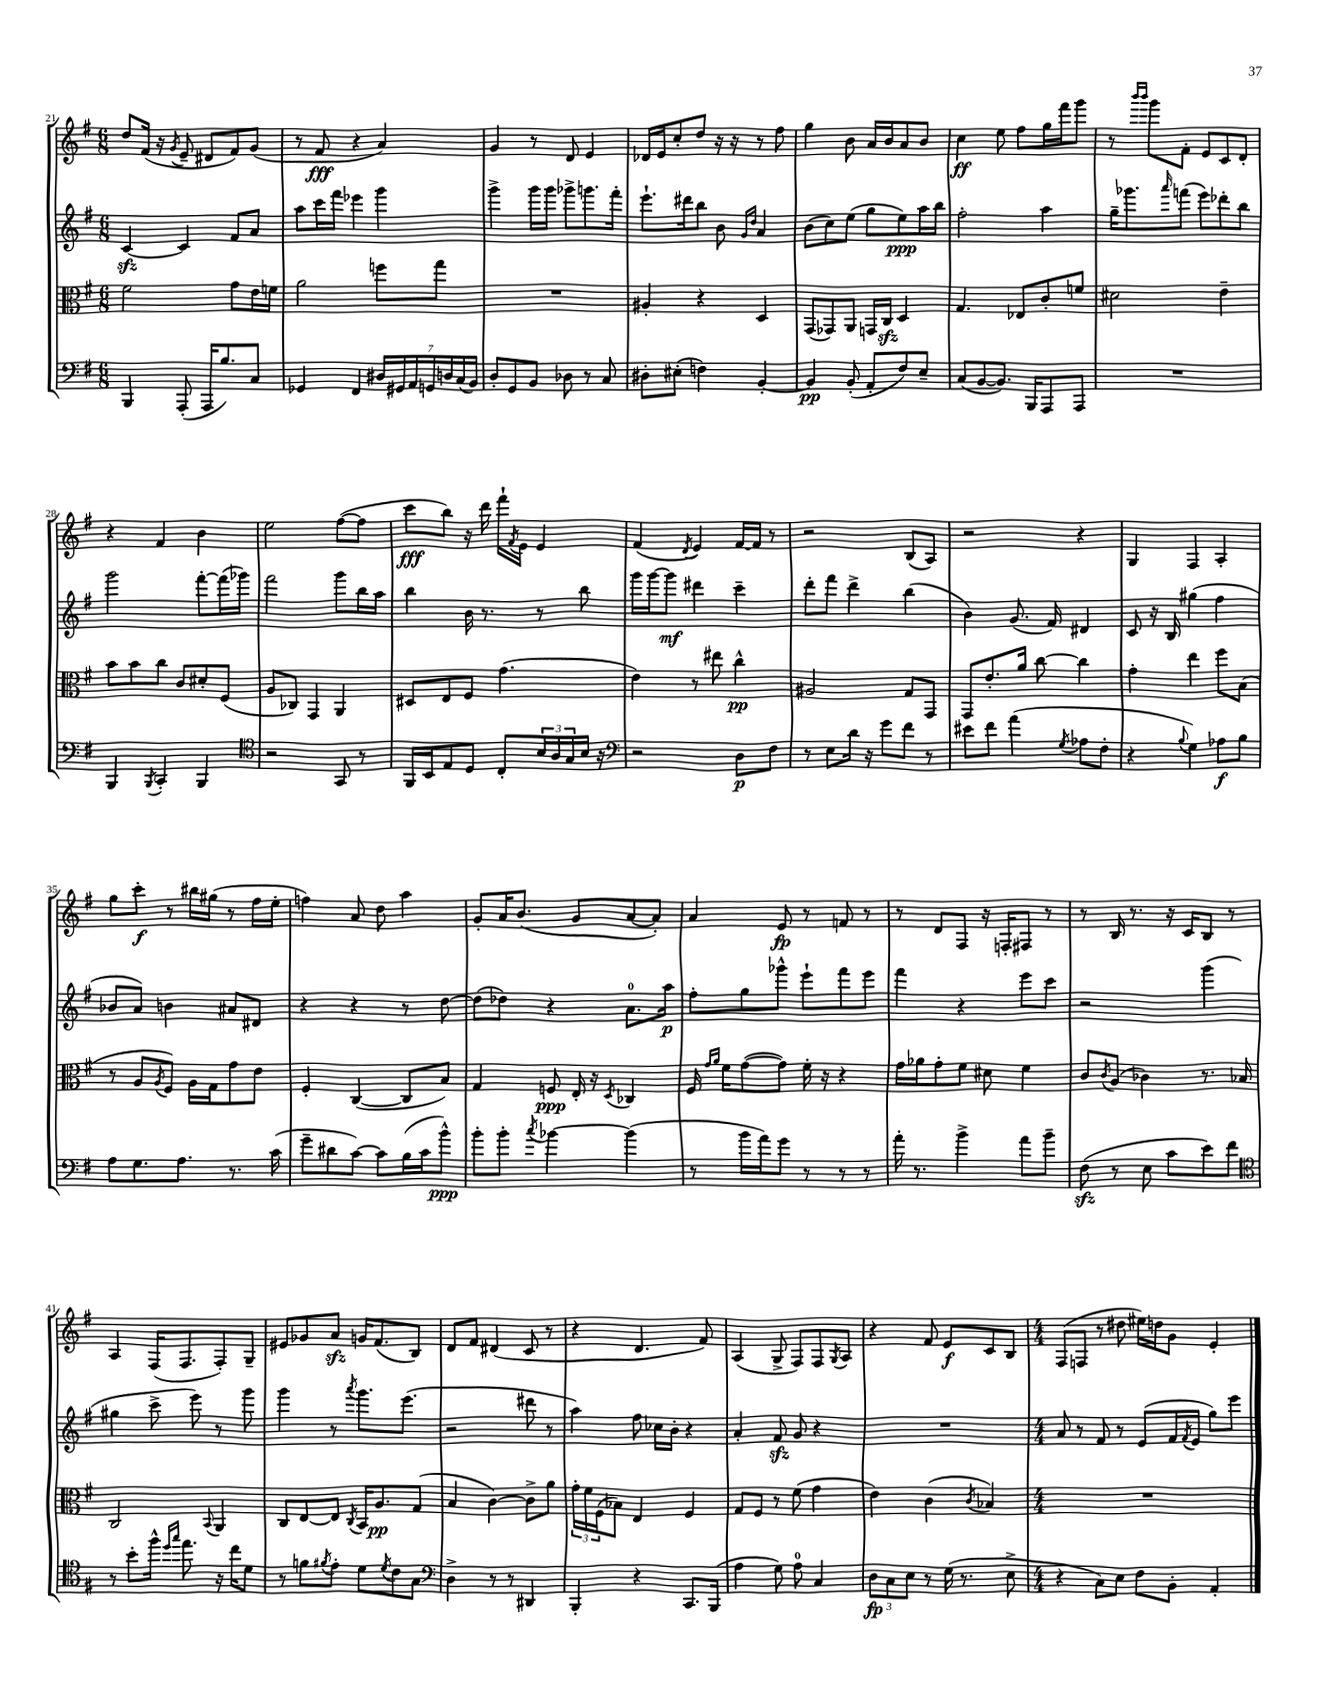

**kern	**dynam	**kern	**dynam	**kern	**dynam	**kern	**dynam
*part4	*part4	*part3	*part3	*part2	*part2	*part1	*part1
*staff4	*staff4	*staff3	*staff3	*staff2	*staff2	*staff1	*staff1
*clefF4	*	*clefC3	*	*clefG2	*	*clefG2	*
*k[f#]	*	*k[f#]	*	*k[f#]	*	*k[f#]	*
*M6/8	*	*M6/8	*	*M6/8	*	*M6/8	*
=21	=21	=21	=21	=21	=21	=21	=21
4BBB/	.	2f#\	.	[4czz/	.	8dd/L	.
.	.	.	.	.	.	(16f#/Jk	.
.	.	.	.	.	.	16r	.
.	.	.	.	.	.	8qg/	.
(8AAA'/	.	.	.	4c/]	.	8e~/	.
16AAA/KL	.	.	.	.	.	8d#X/L	.
8.B/)	.	.	.	.	.	.	.
.	.	8g\L	.	8f#/L	.	8f#/)	.
8C/J	.	16e\L	.	8a/J	.	(8g/J	.
.	.	16fn\JJ	.	.	.	.	.
=22	=22	=22	=22	=22	=22	=22	=22
4GG-X/	.	2a\	.	8aa\L	.	8r	.
.	.	.	.	16ccc\L	.	8f#/	fff
.	.	.	.	16fff#\JJ	.	.	.
4FF#/	.	.	.	4eee-X\	.	4r	.
28D#X/LL	.	8ffn\L	.	4ggg\	.	4a/)	.
28GG#X/	.	.	.	.	.	.	.
28AA/	.	.	.	.	.	.	.
28GGn/	.	.	.	.	.	.	.
.	.	8gg\J	.	.	.	.	.
28Dn/	.	.	.	.	.	.	.
(28C/	.	.	.	.	.	.	.
28BB/JJ)	.	.	.	.	.	.	.
=23	=23	=23	=23	=23	=23	=23	=23
8D'/L	.	2.r	.	4ggg^\	.	4g/	.
8GG/	.	.	.	.	.	.	.
8BB/J	.	.	.	16ggg\LL	.	8r	.
.	.	.	.	16ggg\JJ	.	.	.
8D-X\	.	.	.	8ggg-X^\L	.	8d/	.
8r	.	.	.	8.gggn\	.	4e/	.
8C/	.	.	.	.	.	.	.
.	.	.	.	16fff#'\Jk	.	.	.
=24	=24	=24	=24	=24	=24	=24	=24
8D#X'\L	.	4A#X'/	.	8.eee`\L	.	16d-X/LL	.
.	.	.	.	.	.	16e/J	.
(8E#X'\J	.	.	.	.	.	8cc'/	.
.	.	.	.	16ddd#X\k	.	.	.
4Fn\)	.	4r	.	8bb\J	.	8dd/J	.
.	.	.	.	8b\	.	16r	.
.	.	.	.	.	.	16r	.
.	.	.	.	16qqg/LL	.	.	.
.	.	.	.	16qqdd/JJ	.	.	.
[4BB'/	.	4D/	.	4a/	.	8r	.
.	.	.	.	.	.	8ff#\	.
=25	=25	=25	=25	=25	=25	=25	=25
4BB/]	pp	(8GG/L	.	(8b\L	.	4gg\	.
.	.	8GG-X/)	.	8cc\)	.	.	.
(8BB'/	.	8AA/J	.	(8ee\J	.	8b\	.
8AA'/L	.	16GGn/LL	.	8gg\L	.	16a/LL	.
.	.	16Czz/JJ	.	.	.	16b/J	.
8F#/)	.	4D/	.	8ee\)	ppp	8a/	.
8E~/J	.	.	.	16aa\L	.	8b/J	.
.	.	.	.	16bb\JJ	.	.	.
=26	=26	=26	=26	=26	=26	=26	=26
(8C/L	.	4.G/	.	2ff#'\	.	4cc\	ff
[8BB/	.	.	.	.	.	.	.
8.BB/J])	.	.	.	.	.	8ee\	.
.	.	8E-X/L	.	.	.	8ff#\L	.
16BBB/KL	.	.	.	.	.	.	.
8AAA/	.	8c'/	.	4aa\	.	16gg\L	.
.	.	.	.	.	.	16fff#\J	.
8AAA/J	.	8fn/J	.	.	.	8ggg\J	.
=27	=27	=27	=27	=27	=27	=27	=27
2.r	.	2d#X\	.	16gg~\KL	.	8r	.
.	.	.	.	8.ggg-X\	.	.	.
.	.	.	.	.	.	16qqbbb/LL	.
.	.	.	.	.	.	16qqbbb/JJ	.
.	.	.	.	.	.	8ggg\L	.
.	.	.	.	16qqaaa/	.	.	.
.	.	.	.	(8fffn\J	.	8f#'\J	.
.	.	.	.	8eee\L)	.	8e/L	.
.	.	4e~\	.	8ddd-X'\	.	8c/	.
.	.	.	.	8bb\J	.	8d'/J	.
!!LO:LB:g=z
=28	=28	=28	=28	=28	=28	=28	=28
4BBB/	.	8b\L	.	2ggg\	.	4r	.
.	.	8b\	.	.	.	.	.
8qBBB/	.	.	.	.	.	.	.
4CC'/	.	8cc\J	.	.	.	4f#/	.
.	.	8c/L	.	.	.	.	.
4BBB/	.	8d#X'/	.	[8fff#'\L	.	4b\	.
.	.	(8F#/J	.	(16fff#\L]	.	.	.
.	.	.	.	16ggg-X\JJ)	.	.	.
=29	=29	=29	=29	=29	=29	=29	=29
*clefC4	*	*	*	*	*	*	*
2r	.	8A/L	.	2fff#\	.	2ee\	.
.	.	8C-X/J)	.	.	.	.	.
.	.	4GG/	.	.	.	.	.
8GG/	.	4AA/	.	8ggg\L	.	([8ff#\L	.
8r	.	.	.	16bb\L	.	8ff#\J]	.
.	.	.	.	16aa\JJ	.	.	.
=30	=30	=30	=30	=30	=30	=30	=30
16FF#/LL	.	8D#X/L	.	4bb\	.	8ccc\L	fff
16BB/J	.	.	.	.	.	.	.
8E/	.	8E/	.	.	.	8bb\J)	.
8D/J	.	8F#/J	.	16b\	.	16r	.
.	.	.	.	8.r	.	16ddd\	.
8C'/L	.	(4.g\	.	.	.	16fff#`\LL	.
.	.	.	.	.	.	8qf#/	.
.	.	.	.	.	.	16e\JJ	.
24B/L	.	.	.	8r	.	4e/	.
24A/	.	.	.	.	.	.	.
24G/	.	.	.	.	.	.	.
16B/JJ	.	.	.	8bb\	.	.	.
16r	.	.	.	.	.	.	.
=31	=31	=31	=31	=31	=31	=31	=31
*clefF4	*	*	*	*	*	*	*
2r	.	4e\)	.	16ggg\LL	.	(4f#/	.
.	.	.	.	[16ggg\J	.	.	.
.	.	.	.	8ggg\J]	mf	.	.
.	.	.	.	.	.	8qd/	.
.	.	8r	.	4ddd#X\	.	4e/)	.
.	.	8ee#X\	.	.	.	.	.
8D\L	p	4cc^^\	pp	4ccc~\	.	[16f#/LL	.
.	.	.	.	.	.	16f#/JJ]	.
8F#\J	.	.	.	.	.	8r	.
=32	=32	=32	=32	=32	=32	=32	=32
8r	.	2A#X/	.	8ddd'\L	.	2r	.
8E\L	.	.	.	8fff#\J	.	.	.
16d\Jk	.	.	.	4ddd^\	.	.	.
16r	.	.	.	.	.	.	.
8g\L	.	.	.	.	.	.	.
8f#\J	.	8G/L	.	(4bb\	.	(8B/L	.
8r	.	8GG/J	.	.	.	8A/J)	.
=33	=33	=33	=33	=33	=33	=33	=33
8e#X\L	.	8GG/L	.	4b\)	.	2r	.
8f#\J	.	8.e'/	.	.	.	.	.
(4a\	.	.	.	(8.g/	.	.	.
.	.	16a/Jk	.	.	.	.	.
.	.	[8cc\	.	.	.	.	.
.	.	.	.	16f#/)	.	.	.
8qG/	.	.	.	.	.	.	.
8A-X\L	.	4cc\]	.	4d#X/	.	4r	.
8F#'\J	.	.	.	.	.	.	.
=34	=34	=34	=34	=34	=34	=34	=34
4r	.	4g'\	.	8c/	.	4G/	.
.	.	.	.	16r	.	.	.
.	.	.	.	16B/	.	.	.
8qqB/	.	.	.	.	.	.	.
4G\)	.	4ee\	.	(4gg#X\	.	4F#/	.
8A-X\L	f	8ff#\L	.	4ff#\	.	4A'/	.
8B\J	.	(8B\J	.	.	.	.	.
!!LO:LB:g=z
=35	=35	=35	=35	=35	=35	=35	=35
8A\L	.	8r	.	8b-X/L	.	8gg\L	.
8.G\	.	8A/L	.	8a/J)	.	8ccc'\J	f
.	.	8qA/	.	.	.	.	.
.	.	8F#/J)	.	4bn\	.	8r	.
8.A\J	.	.	.	.	.	.	.
.	.	16A\LL	.	.	.	16bb#X\LL	.
.	.	16G\J	.	.	.	(16gg#X\JJ	.
8.r	.	8g\	.	8a#X/L	.	8r	.
.	.	8e\J	.	8d#X/J	.	16ff#\LL	.
(16c\	.	.	.	.	.	16ee'\JJ	.
=36	=36	=36	=36	=36	=36	=36	=36
8g~\L	.	4F#'/	.	4r	.	4ffn\)	.
8d#X\	.	.	.	.	.	.	.
[8c\J)	.	([4C/	.	4r	.	8a/	.
8c\L]	.	.	.	.	.	8dd\	.
(16B\L	.	8C/L]	.	8r	.	4aa\	.
16c\J	.	.	.	.	.	.	.
8b^^\J)	ppp	8B/J)	.	[8dd\	.	.	.
=37	=37	=37	=37	=37	=37	=37	=37
8b'\L	.	4G/	.	(8dd\L]	.	8g'/L	.
8b'\J	.	.	.	8dd-X\J)	.	16a/K	.
.	.	.	.	.	.	(8.b/J	.
8qcc/	.	.	.	.	.	.	.
[4b-X\	.	8Fn/	ppp	4r	.	.	.
.	.	16E'/	.	.	.	8g/L	.
.	.	16r	.	.	.	.	.
.	.	8qD/	.	.	.	.	.
(4b-\]	.	4C-X/	.	8.a\L	.	[8a/	.
.	.	.	.	.	.	8a'/J])	.
.	.	.	.	16aa\Jk	p	.	.
=38	=38	=38	=38	=38	=38	=38	=38
8r	.	16F#/	.	8ff#'\L	.	4a/	.
.	.	16qqg/LL	.	.	.	.	.
.	.	16qqa/JJ	.	.	.	.	.
.	.	16f#\KL	.	.	.	.	.
16b\LL	.	([8g\	.	8gg\	.	.	.
16a\J)	.	.	.	.	.	.	.
8g\J	.	8g\J])	.	8ggg-X^^\J	.	8e/	fp
8r	.	16f#'\	.	8eee`\L	.	8r	.
.	.	16r	.	.	.	.	.
8r	.	4r	.	8fff#\	.	8fn/	.
8r	.	.	.	8eee\J	.	8r	.
=39	=39	=39	=39	=39	=39	=39	=39
16a'\	.	16g\LL	.	4fff#\	.	8r	.
8.r	.	16a-X\J	.	.	.	.	.
.	.	8g'\	.	.	.	8d/L	.
4b^\	.	8f#\J	.	4r	.	8F#/J	.
.	.	8d#X\	.	.	.	16r	.
.	.	.	.	.	.	16Fn'/KL	.
8a\L	.	4f#\	.	8eee\L	.	8F#X/J	.
8b~\J	.	.	.	8ccc\J	.	8r	.
=40	=40	=40	=40	=40	=40	=40	=40
(8F#zz\	.	8c/L	.	2r	.	8r	.
.	.	8qc/	.	.	.	.	.
8r	.	(8A/J	.	.	.	16B/	.
.	.	.	.	.	.	8.r	.
8E\	.	4c-X\)	.	.	.	.	.
8c\L	.	.	.	.	.	16r	.
.	.	.	.	.	.	16c/KL	.
8e\)	.	8.r	.	(4ggg\	.	8B/J	.
8f#\J	.	.	.	.	.	8r	.
.	.	16B-X/	.	.	.	.	.
!!LO:LB:g=z
=41	=41	=41	=41	=41	=41	=41	=41
*clefC4	*	*	*	*	*	*	*
8r	.	2C/	.	4gg#X\	.	4A/	.
8b'\L	.	.	.	.	.	.	.
16ff#^^\Jk	.	.	.	8ccc^\	.	(16F#/KL	.
16qqdd/LL	.	.	.	.	.	.	.
16qqgg/JJ	.	.	.	.	.	.	.
8.ee\	.	.	.	.	.	8.F#/	.
.	.	.	.	8eee\)	.	.	.
.	.	8qqBB/	.	.	.	.	.
16r	.	4AA/	.	8r	.	8F#'/)	.
16cc\KL	.	.	.	.	.	.	.
8d\J	.	.	.	8ggg\	.	8G~/J	.
=42	=42	=42	=42	=42	=42	=42	=42
8r	.	8C/L	.	4ggg\	.	8e#X/L	.
8fn\L	.	[8E/	.	.	.	8g-X/	.
8qf#X/	.	.	.	.	.	.	.
8e'\J	.	8E/J]	.	8r	.	8azz/J	.
.	.	8qC/	.	8qaaa/	.	.	.
8d\L	.	16BB/KL	.	8.ggg\L	.	16gn/KL	.
.	.	8.A/	pp	.	.	(8.f#/	.
8qd/	.	.	.	.	.	.	.
8c\	.	.	.	.	.	.	.
.	.	.	.	(8.eee\J	.	.	.
8G\J	.	(8G/J	.	.	.	8B/J)	.
=43	=43	=43	=43	=43	=43	=43	=43
*clefF4	*	*	*	*	*	*	*
4D^\	.	4B/	.	2r	.	8d/L	.
.	.	.	.	.	.	8f#/J	.
8r	.	[4c\)	.	.	.	(4d#X/	.
8r	.	.	.	.	.	.	.
4DD#X/	.	8c^\L]	.	8ddd#X\	.	8c/	.
.	.	8a\J	.	8r	.	8r	.
=44	=44	=44	=44	=44	=44	=44	=44
4BBB'/	.	24g'\LL	.	4aa\)	.	4r	.
.	.	24f#\	.	.	.	.	.
.	.	(24F#\J	.	.	.	.	.
.	.	8B-X\J)	.	.	.	.	.
4r	.	4E/	.	8ff#\	.	4.d/	.
.	.	.	.	16cc-X\LL	.	.	.
.	.	.	.	16b'\JJ	.	.	.
8.CC/L	.	4F#/	.	4r	.	.	.
.	.	.	.	.	.	8f#/)	.
(16BBB/Jk	.	.	.	.	.	.	.
=45	=45	=45	=45	=45	=45	=45	=45
4A\	.	8G/L	.	4a'/	.	(4A/	.
.	.	8F#/J	.	.	.	.	.
8G\)	.	8r	.	8f#zz/	.	8G^/	.
8A\	.	(8f#\	.	8g/	.	8F#/L)	.
4C/	.	4g\	.	4r	.	8F#/	.
.	.	.	.	.	.	8qG/	.
.	.	.	.	.	.	8A/J	.
=46	=46	=46	=46	=46	=46	=46	=46
12D\L	fp	4e\)	.	2.r	.	4r	.
12C\	.	.	.	.	.	.	.
12E\J	.	.	.	.	.	.	.
8r	.	(4c\	.	.	.	8f#/	.
(16G\	.	.	.	.	.	8e/L	f
8.r	.	.	.	.	.	.	.
.	.	8qc/	.	.	.	.	.
.	.	4B-X/)	.	.	.	8c/	.
8E^\	.	.	.	.	.	8B/J	.
=47	=47	=47	=47	=47	=47	=47	=47
*M4/4	*	*M4/4	*	*M4/4	*	*M4/4	*
4r	.	1r	.	8a/	.	(8F#/L	.
.	.	.	.	8r	.	8Fn/J	.
8C\L)	.	.	.	8f#/	.	8r	.
8E\J	.	.	.	8r	.	8dd#X\	.
8F#\L	.	.	.	(8e/L	.	16ee#X\LL)	.
.	.	.	.	.	.	16ddn\J	.
8BB'\J	.	.	.	16f#/L	.	8g\J	.
.	.	.	.	8qf#/	.	.	.
.	.	.	.	16e/JJ	.	.	.
4AA'/	.	.	.	8gg\L)	.	4e'/	.
.	.	.	.	8eee\J	.	.	.
==	==	==	==	==	==	==	==
*-	*-	*-	*-	*-	*-	*-	*-
